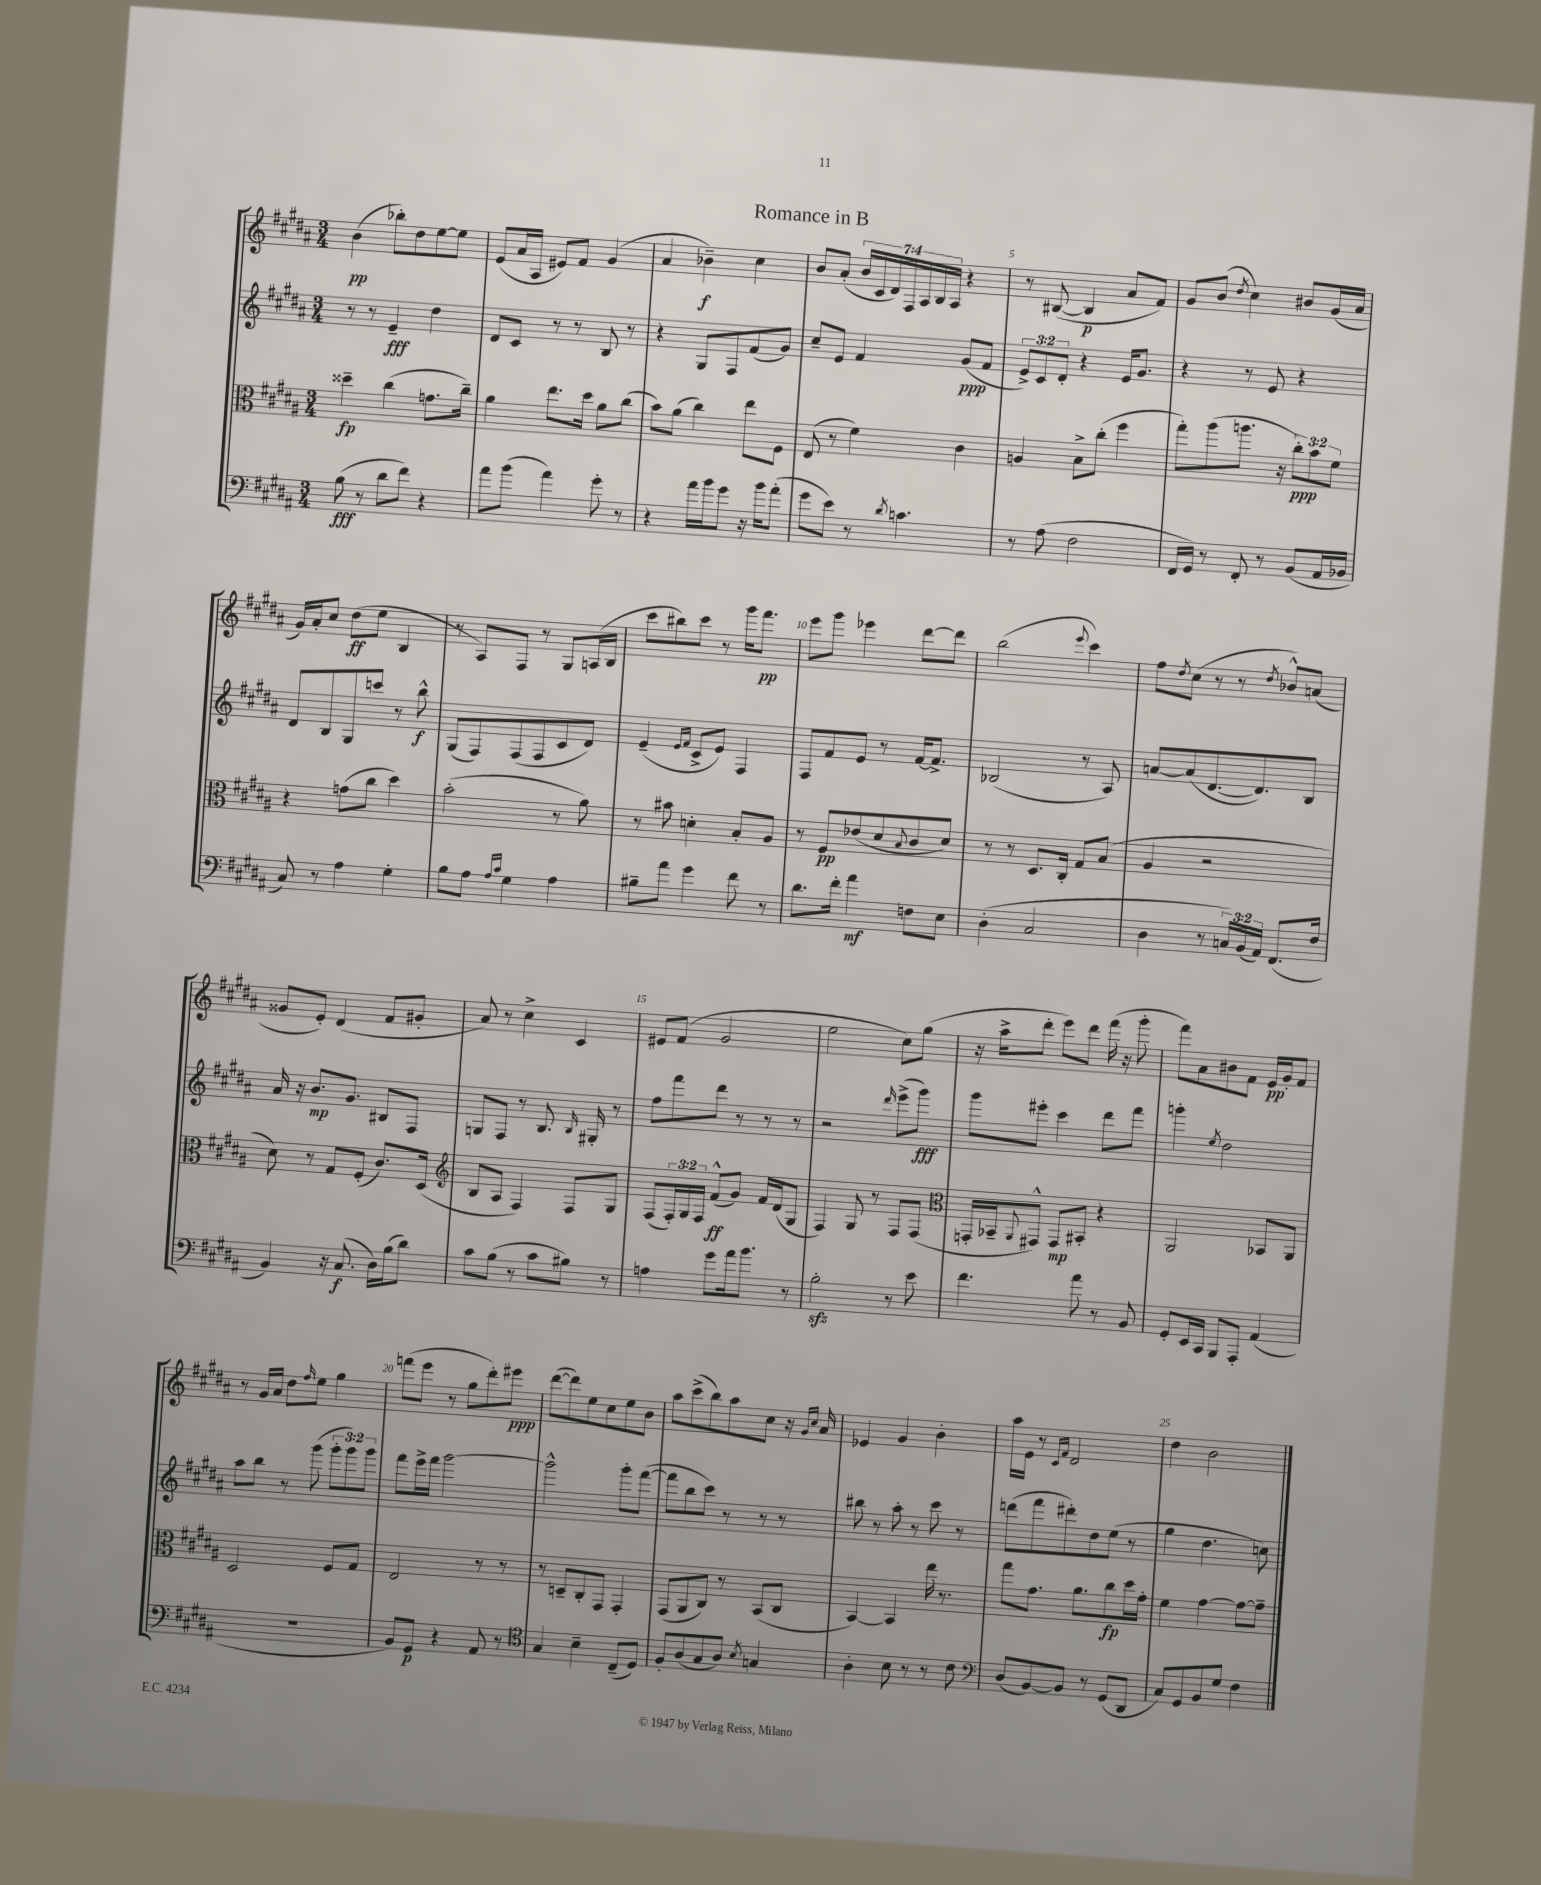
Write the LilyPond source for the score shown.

\header { title = "Romance in B" }
<<
\new StaffGroup <<
\new Staff = "s0" {
    \clef treble \key b \major \numericTimeSignature \time 3/4 \override Staff.TupletNumber.text = #tuplet-number::calc-fraction-text
    b'4\pp( bes''8-.) dis''8 e''8~ e''8 |
    e'8( ais'16 ais16 eis'8) fis'8 gis'4( |
    ais'4 bes'4--\f) cis''4 |
    b'8 ais'8-.( \tuplet 7/4 { b'16 cis'16 dis'16) fis16 ais16 b16 ais16 } r4 |
    r8 bis8~( bis4\p ais'8 fis'8) |
    gis'8 b'8( \acciaccatura { dis''8 } cis''4) bis'8 gis'16( ais'16 |
    gis'16) ais'16-. cis''8 dis''8\ff( e''8 b4 |
    r8 ais8) fis8 r8 gis8 a16( b16 |
    cis'''8 bis''8) cis'''8 r8 gis'''16 fis'''8.\pp |
    e'''8 gis'''8 ees'''4 dis'''8~ dis'''8 |
    b''2( \appoggiatura { e'''8 } cis'''4) |
    fis''8 \acciaccatura { dis''8 } cis''8( r8 r8 \acciaccatura { dis''8 } bes'8-^) a'8( |
    gisis'8 e'8-.) dis'4( fis'8 gis'8-. |
    ais'8) r8 cis''4-> cis'4 |
    eis'8 fis'8( gis'2 |
    e''2 cis''8) gis''8( |
    r16 ais''16-> dis'''8-. e'''8) dis'''8 fis'''16( r16 gis'''8-. |
    fis'''8) ais'8 bis'8 fis'8 e'16\pp gis'16-. fis'8 |
    r8 gis'16 ais'16 dis''8 \grace { fis''16 } e''8 gis''4 |
    f'''8( e'''8 r8 gis''8 dis'''8-.) eis'''8\ppp |
    dis'''8~( dis'''8) e''8 cis''8 e''8 b'8 |
    ais''8 cis'''8->( b''8) ais''8 cis''8 r16 \grace { gis'16 cis''16 } ais'16 |
    ees'4 gis'4 b'4-. |
    ais''16 e'16 r8 \grace { cis'16 fis'16 } dis'2 |
    dis''4 b'2 \bar "|." |
}
\new Staff = "s1" {
    \clef treble \key b \major \numericTimeSignature \time 3/4 \override Staff.TupletNumber.text = #tuplet-number::calc-fraction-text
    r8 r8 e'4--\fff dis''4 |
    dis'8 cis'8 r8 r8 b8 r8 |
    r4 gis8 fis8 fis'8( gis'8) |
    cis''8-- e'8 fis'4 gis'8\ppp( fis'8 |
    \tuplet 3/2 { e'8->) cis'8 dis'8-. } r4 e'16 gis'8. |
    r4 r8 e'8 r4 |
    dis'8 b8 gis8 c'''8 r8 b''8-^\f |
    gis8( fis8) fis8( fis8 cis'8 dis'8) |
    e'4--( \grace { e'16 fis'16 } cis'8-> e'8) fis4 |
    fis8 fis'8 e'8 r8 fis'16~ fis'8.-> |
    bes2( r8 ais8) |
    a'8~ a'8( dis'8.~ dis'8.) b8 |
    ais'16 r16 b'8.\mp gis'8. bis8 fis8 |
    g8 fis8 r8 b8. \grace { b16 } gis16-. r8 |
    fis''8 fis'''8 dis'''8 r8 r8 r8 |
    r2 \grace { dis'''16 } e'''8->( gis'''8\fff) |
    gis'''8 eis'''8-. cis'''4 dis'''8 fis'''8 |
    g'''4-. \acciaccatura { e''8 } dis''2 |
    ais''8 b''8 r8 gis'''8( \tuplet 3/2 { gis'''8-. gis'''8) gis'''8 } |
    fis'''8 e'''16-> fis'''16 gis'''2~ |
    gis'''2-^ gis'''8-. fis'''8~( |
    fis'''8 b''8 cis'''8) r8 r8 r8 |
    bis''8 r8 ais''8-. r8 cis'''8 r8 |
    d'''8( fis'''8 dis'''8-.) dis''8 e''8( r8 |
    gis''4 dis''4. c''8) \bar "|." |
}
\new Staff = "s2" {
    \clef alto \key b \major \numericTimeSignature \time 3/4 \override Staff.TupletNumber.text = #tuplet-number::calc-fraction-text
    disis''4--\fp cis''4( g'8. cis''16--) |
    ais'4 e''8. dis''16 ais'8 cis''8( |
    b'8) ais'8( cis''4) e''8 fis8 |
    e8( r8 fis'4) cis'4 |
    a4 b8-> cis''8-.( fis''4 |
    gis''8-.) ais''8( a''8. r16 \tuplet 3/2 { cis''8-.\ppp) b'8 fis'8 } |
    r4 g'8( cis''8 dis''4) |
    b'2-.( r8 ais'8) |
    r8 bis'8 d'4-. b8-. ais8 |
    r8 fis8\pp ees'8( dis'8 \appoggiatura { b8 } cis'8 dis'8) |
    r8 r8 dis8. cis16-. gis8 b8( |
    ais4 r2 |
    dis'8) r8 gis8 fis8-.( cis'8.) dis16( |
    \clef treble b8 ais8 fis4) fis8 gis8 |
    fis8( \tuplet 3/2 { fis16-.) gis16 fis16 } fis'8-^\ff( gis'8) fis'16 dis'16( gis8 |
    fis4) gis8 r8 fis8 fis8( |
    \clef alto g,16-. bes,16-- \appoggiatura { ais,8 } gis,8-^) gis,8\mp bis,8-. r4 |
    ais,2 bes,8 ais,8 |
    dis2 fis8 gis8 |
    e2 r8 r8 |
    r8 d8-- cis8-. gis,8 gis,4-. |
    gis,8( ais,8 cis8) r8 b,8( cis8 |
    b,4~) b,4 e''16 r8. |
    gis''8 gis'8. ais'8. cis''8\fp dis''16 gis'16-. |
    fis'4 gis'4~ gis'8~ gis'8-- \bar "|." |
}
\new Staff = "s3" {
    \clef bass \key b \major \numericTimeSignature \time 3/4 \override Staff.TupletNumber.text = #tuplet-number::calc-fraction-text
    b8\fff( r8 dis'8 fis'8) r4 |
    ais'8 b'8( ais'4) gis'8-. r8 |
    r4 ais'16 b'16 gis'8 r16 b'16 ais'8-.( |
    gis'8 e'8) r8 \acciaccatura { dis'8 } c'4. |
    r8 ais8( fis2 |
    fis,16 gis,16) r8 fis,8-. r8 b,8( ais,16 bes,16 |
    cis8) r8 ais4 gis4-. |
    b8 ais8 \grace { ais16 cis'16 } gis4 ais4 |
    bis8-- ais'8 gis'4 fis'8 r8 |
    dis'8. fis'16-. ais'4\mf f8 e8 |
    dis4-.( cis2 |
    dis4 r8 \tuplet 3/2 { c16) b,16( ais,16) } fis,8.( fis16 |
    b,4) r16 cis8.\f( dis16) b16( dis'8) |
    cis'8 b8( r8 cis'8 bis8) r8 |
    a4 gis'8 ais'16 b'8. r8 |
    b2-.\sfz r8 e'8 |
    fis'4. ais'8 r8 b,8 |
    gis,8-. e,16 cis,16 b,,8 ais,,8-. ais,4( |
    R2. |
    b,8) gis,8\p r4 ais,8 r8 |
    \clef tenor gis4 b4-- cis8--( dis8) |
    fis8-. ais8( gis8 ais8) \acciaccatura { b8 } g4 |
    ais4-. b8 r8 r8 cis'8 |
    \clef bass dis8( b,8~) b,8 r8 gis,8( dis,8 |
    cis8) gis,8 b,8 gis8 fis4 \bar "|." |
}
>>
>>
\layout { \context { \Score \override BarNumber.break-visibility = ##(#f #t #t) barNumberVisibility = #(every-nth-bar-number-visible 5) } }
